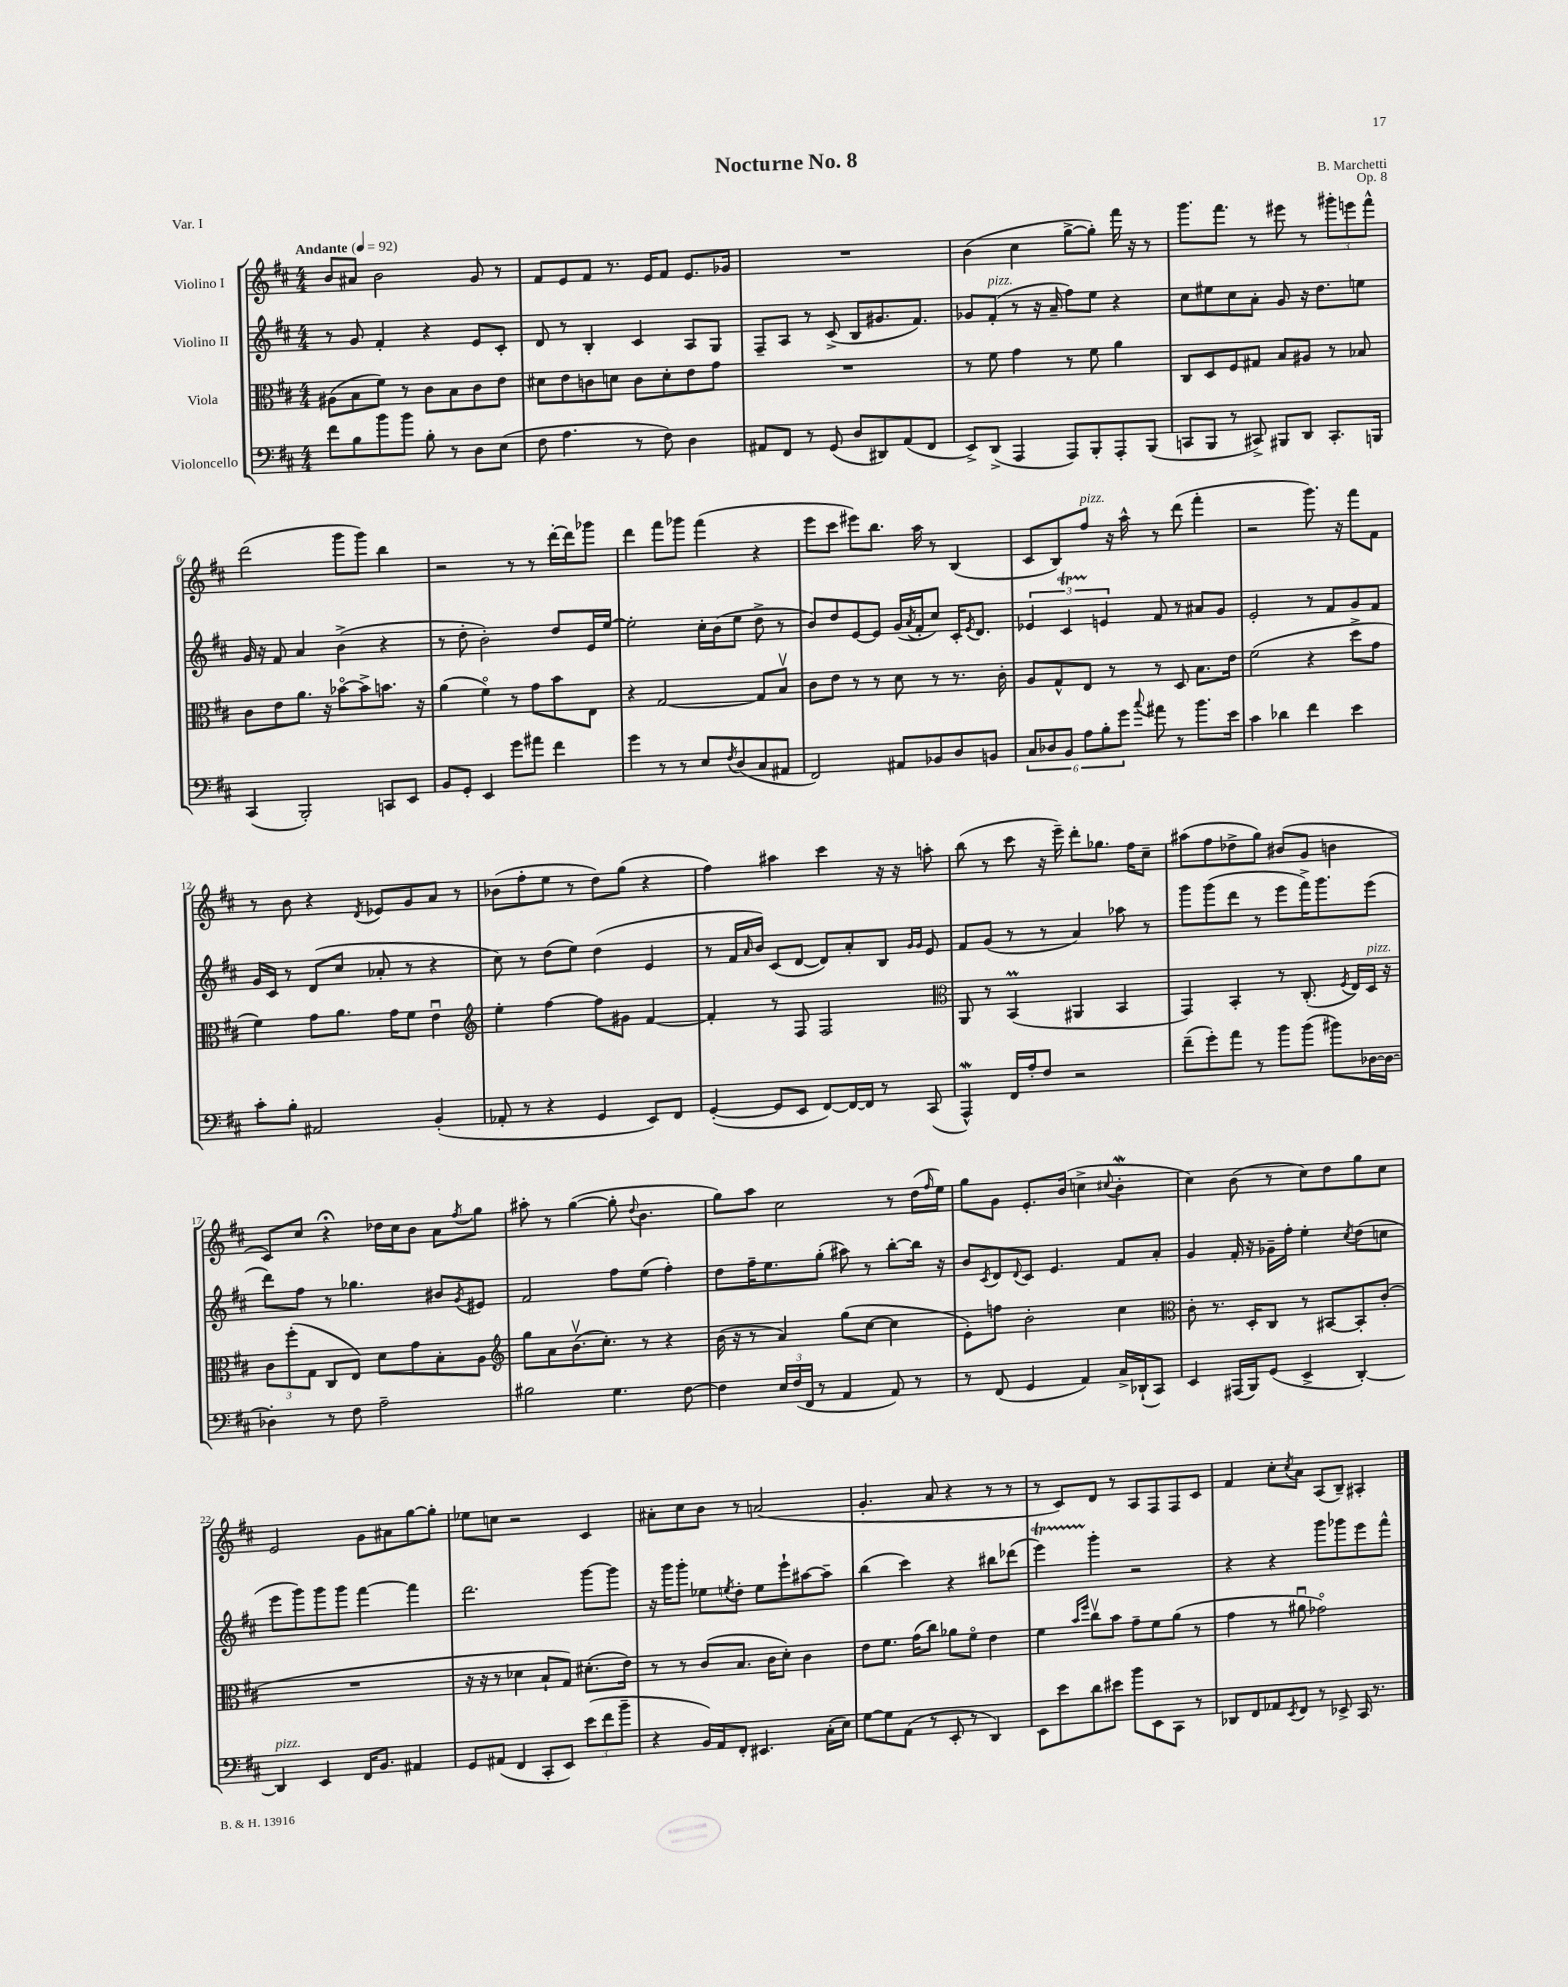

**kern	**kern	**kern	**kern
*staff4	*staff3	*staff2	*staff1
*clefF4	*clefC3	*clefG2	*clefG2
*k[f#c#]	*k[f#c#]	*k[f#c#]	*k[f#c#]
*M4/4	*M4/4	*M4/4	*M4/4
*MM92	*MM92	*MM92	*MM92
8f#	(8A#	8r	8b
8B	8B	8g	8a#
8b	8f#)	4f#'	2b
8b	8r	.	.
8B'	8c#	4r	.
8r	8B	.	.
8D	8c#	8e	8g
(8E	8e	8c#'	8r
=	=	=	=
8F#	8d#	8d	8f#
4.A	8e	8r	8e
.	8c	4B'	8f#
.	8d	.	8.r
8r	8c	4c#	.
.	.	.	16e
8F#)	8d'	.	8f#
4D	8e	8A	8.e
.	8g	8G	.
.	.	.	16g-
=	=	=	=
8AA#	1r	8F#~	1r
8FF#	.	8A	.
8r	.	8r	.
(8GG	.	(8c#^	.
8D	.	8B	.
8DD#)	.	8.g#	.
(8AA#	.	.	.
.	.	8.f#)	.
8FF#	.	.	.
=	=	=	=
8EE^)	8r	8g-	(4b
(8DD^	8f#	(8f#'	.
4AAA	4g	8r	4cc#
.	.	16r	.
.	.	16a~	.
8AAA)	8r	8ff#)	[8gg^
8BBB'	8f#	8ee	8gg'])
8AAA'	4a	4r	16fff#
.	.	.	16r
(8BBB	.	.	8r
=	=	=	=
8CC	8C#	8cc#	8.ggg
8BBB	8D	8ee#	.
.	.	.	8.fff#
8r	8F#	8cc#	.
8CC#^)	8G#	8a'	8r
8BBB#	8B	8g	8eee#
8DD	8A#	16r	8r
.	.	8.dd	.
8.CC#'	8r	.	12ggg#'
.	.	.	12eee
.	8B-	8ee	.
.	.	.	12fff#^^
16BBB	.	.	.
=	=	=	=
(4CC#	8c#	16g	(2ddd
.	.	16r	.
.	8e	8f#	.
2BBB')	8.a	4a	.
.	16r	.	.
.	[8b-o	(4b^	8ggg
.	8b-^]	.	8ggg)
8CC	8.b	4r	4bb
8EE	.	.	.
.	16r	.	.
=	=	=	=
8BB	(4a	8r	2r
8GG'	.	8dd'	.
4EE	4f#o)	2b')	.
8g	8r	.	8r
8a#	8g	.	8r
4f#	8b	8dd	[16ddd'
.	.	.	16ddd]
.	8E	16e	8ggg-
.	.	[16ee	.
=	=	=	=
4g	4r	2ee']	4ddd
8r	[2G	.	8fff#
8r	.	.	8ggg-
8E	.	16cc#'	(4fff#
.	.	(16b	.
8qF#	.	.	.
(8D	.	8ee	.
8C#	8G]	8dd^	4r
8AA#	8Bv	8r	.
=	=	=	=
2FF#)	8c#	8b)	8eee
.	8e	8dd	8ccc#
.	8r	[8e	8eee#)
.	8r	8e]	8.bb
8AA#	8d	(16g	.
.	.	8qa	.
.	.	16f#'	16aa
8BB-	8r	8cc#)	8r
8D	8.r	16c#'	(4B
.	.	8qe	.
.	.	8.d	.
8BB	.	.	.
.	16c#'	.	.
=	=	=	=
12C#	8A	6e-	8c#
12D-	.	.	.
.	8G^^	.	8B)
12BB	.	6c#	.
12A	8E	.	8ff#
12B'	.	6e	.
.	8r	.	16r
12g	.	.	.
.	.	.	16aa^^
8qqcc#	.	.	.
8a#	8r	8f#	8r
8r	8D	8r	(8ddd
8.b	8.B	8a#	4fff#'
.	.	8g	.
16e	16e	.	.
=	=	=	=
4c#	(2f#	2e'	2r
4d-	.	.	.
4f#	4r	8r	8.ggg)
.	.	8f#	.
.	.	.	16r
4e	8dd^	8g	8fff#
.	8g	8f#	8f#
=	=	=	=
8c#'	4f#)	16g	8r
.	.	16c#	.
8B'	.	8r	8b
2AA#	8g	(8d	4r
.	8.a	8cc#	.
.	.	.	8qd
.	.	8a-'	8e-
.	16g	.	.
.	8f#	8r	8g
(4BB'	4eu	4r	8a
.	.	.	8r
=	=	=	=
*	*clefG2	*	*
8AA-'	4ee'	8cc#)	(8b-
8r	.	8r	8ff#'
4r	[4ff#	(8dd	8ee
.	.	8ee)	8r
4GG	8ff#]	(4dd	8dd)
.	8g#	.	(8gg
8EE)	[4f#	4e	4r
8FF#	.	.	.
=	=	=	=
([4GG'	4f#']	8r	4ff#)
.	.	16f#	.
.	.	16qqa	.
.	.	16b)	.
8GG]	8r	(8c#	4aa#
8EE	8F#	[8d	.
[8FF#)	2F#	8d])	4ccc#
16FF#_	.	8a'	.
16FF#]	.	.	.
8r	.	8B	16r
.	.	.	16r
.	.	16qqg	.
.	.	16qqg	.
(8CC#	.	8e	8aa'
=	=	=	=
*	*clefC3	*	*
4AAA^^)	8AA	8f#	(8bb
.	8r	(8g	8r
16FF#	(4BB	8r	8ccc#
16A'	.	.	.
8F#	.	8r	16r
.	.	.	16eee~)
2r	4AA#	4a)	8ddd'
.	.	.	8.gg-
.	4BB	8aa-	.
.	.	.	16ff#
.	.	8r	8cc#~
=	=	=	=
(8f#~	4GG)	8ggg	(8aa#
8g')	.	(8ggg	8ff#
8a	4BB'	8ddd	8dd-^
8r	.	8r	8gg)
8b	8r	8eee	(8b#
(8b	(8.C#'	16fff#^)	8g
.	.	8.ggg	.
8b#)	.	.	4b
.	8qF#	.	.
.	16E)	.	.
[16D-	16D	(8eee	.
16D-_	16r	.	.
=	=	=	=
4D-']	12c#	8ddd)	8c#)
.	(12ff#'	.	.
.	.	8ff#	8cc#
.	12G	.	.
8r	8C#	8r	4r;
8F#	8E)	4.gg-	.
2A~	8d	.	16dd-
.	.	.	16cc#
.	8g	.	8b
.	8B'	8b#	8a
.	.	8qg	8qff#
.	8A	8e#	8gg
=	=	=	=
*	*clefG2	*	*
2B#	8gg	2f#	8aa#'
.	8a	.	8r
.	(8.bv	.	([4gg
.	8.cc#')	.	.
4.G	.	8ff#	8gg']
.	.	.	8qqdd
.	8r	(8ee	4.b
.	4r	4ff#')	.
[8F#	.	.	.
=	=	=	=
4F#]	(16b	8dd	8gg)
.	16r	.	.
.	8r	16ff#~	8aa
.	.	8.ee	.
24E	4a)	.	2cc#
(24F#	.	.	.
24FF#	.	.	.
8r	.	(8gg'	.
4AA	(8gg	8aa#)	.
.	[8cc#	8r	.
8AA)	4cc#]	[8bb'	8r
8r	.	16bb]	(16dd
.	.	.	16qqff#
.	.	16r	16ee)
=	=	=	=
8r	8e')	8b	8gg
.	.	8qc#	.
(8FF#	8ff	8d	8g
.	.	8qqd	.
4GG	2b'	8c#	8.e'
.	.	4.e	.
.	.	.	(16b
4AA)	.	.	4cc^
.	.	.	8qqcc#
16C#^	4cc#	8f#	4b'
(16DD-`	.	.	.
8CC#)	.	8a'	.
=	=	=	=
*	*clefC3	*	*
4EE	8c#'	4g	4cc#)
.	8.r	.	.
(16AAA#	.	16f#'	(8b
16BBB)	16D'	16r	.
(8GG	8C#	16g-~	8r
.	.	16ff#'	.
4EE^	8r	4ee'	8cc#)
.	[8BB#	.	8dd
.	.	8qcc#	.
[4DD')	8BB#']	(8dd	8gg
.	(8c#'	8cc	8cc#
=	=	=	=
4DD]	1r	8eee	2e
.	.	8ggg)	.
4EE	.	8ggg	.
.	.	8ggg	.
16FF#	.	[4fff#	8g
8.BB	.	.	.
.	.	.	8a#
4AA#	.	4fff#]	[8gg
.	.	.	8gg']
=	=	=	=
8GG	16r	2.ddd	8ee-
.	16r	.	.
(8AA#	8r	.	8cc
4FF#	4d-	.	2r
8CC#'	8B`	.	.
8EE)	8G)	.	.
(12e	(8.d#'	[8ggg	4c#
12f#	.	.	.
.	.	8ggg]	.
12b~	.	.	.
.	16e)	.	.
=	=	=	=
4r	8r	16r	8a#'
.	.	16ggg	.
.	8r	8ggg'	8cc#
16BB)	(8c#	8ee-	8b
16AA	.	.	.
.	.	8qee	.
8FF#'	8.B	8dd'	8r
4.EE#	.	8ee	(2a
.	16c#	.	.
.	8d')	8eee`	.
.	4c#	[8aa#	.
(16C#'	.	8aa#~]	.
16E)	.	.	.
=	=	=	=
[8G	8e	(4bb	4.g'
8G]	8.f#	.	.
(8AA	.	4ccc#)	.
.	(16g	.	.
8r	8cc#)	.	8a
8EE'	8a-	4r	4r
8r	8f#o	.	.
4DD)	4e	8bb#	8r
.	.	(8ddd-	8r
=	=	=	=
8EE	4f#	4eee)	8r
8e	.	.	8c#)
.	16qqb	.	.
.	16qqff#	.	.
8d	8cc#v	4ggg'	8d
8e#	8b	.	8r
8b	8g~	2r	8A
8EE	8f#	.	8F#
8CC#	(8a	.	8F#
8r	8r	.	8c#
=	=	=	=
8DD-	4g	4r	4f#
8FF#	.	.	.
8AA-	8r	4r	8cc#'
8qEE	.	.	8qcc#
8FF#	8a#u	.	8a
8r	2g-o)	8ggg	(8A
8EE-^	.	8ggg-	8B~)
16CC#	.	8eee	4A#'
8.r	.	.	.
.	.	8fff#^^	.
==	==	==	==
*-	*-	*-	*-
